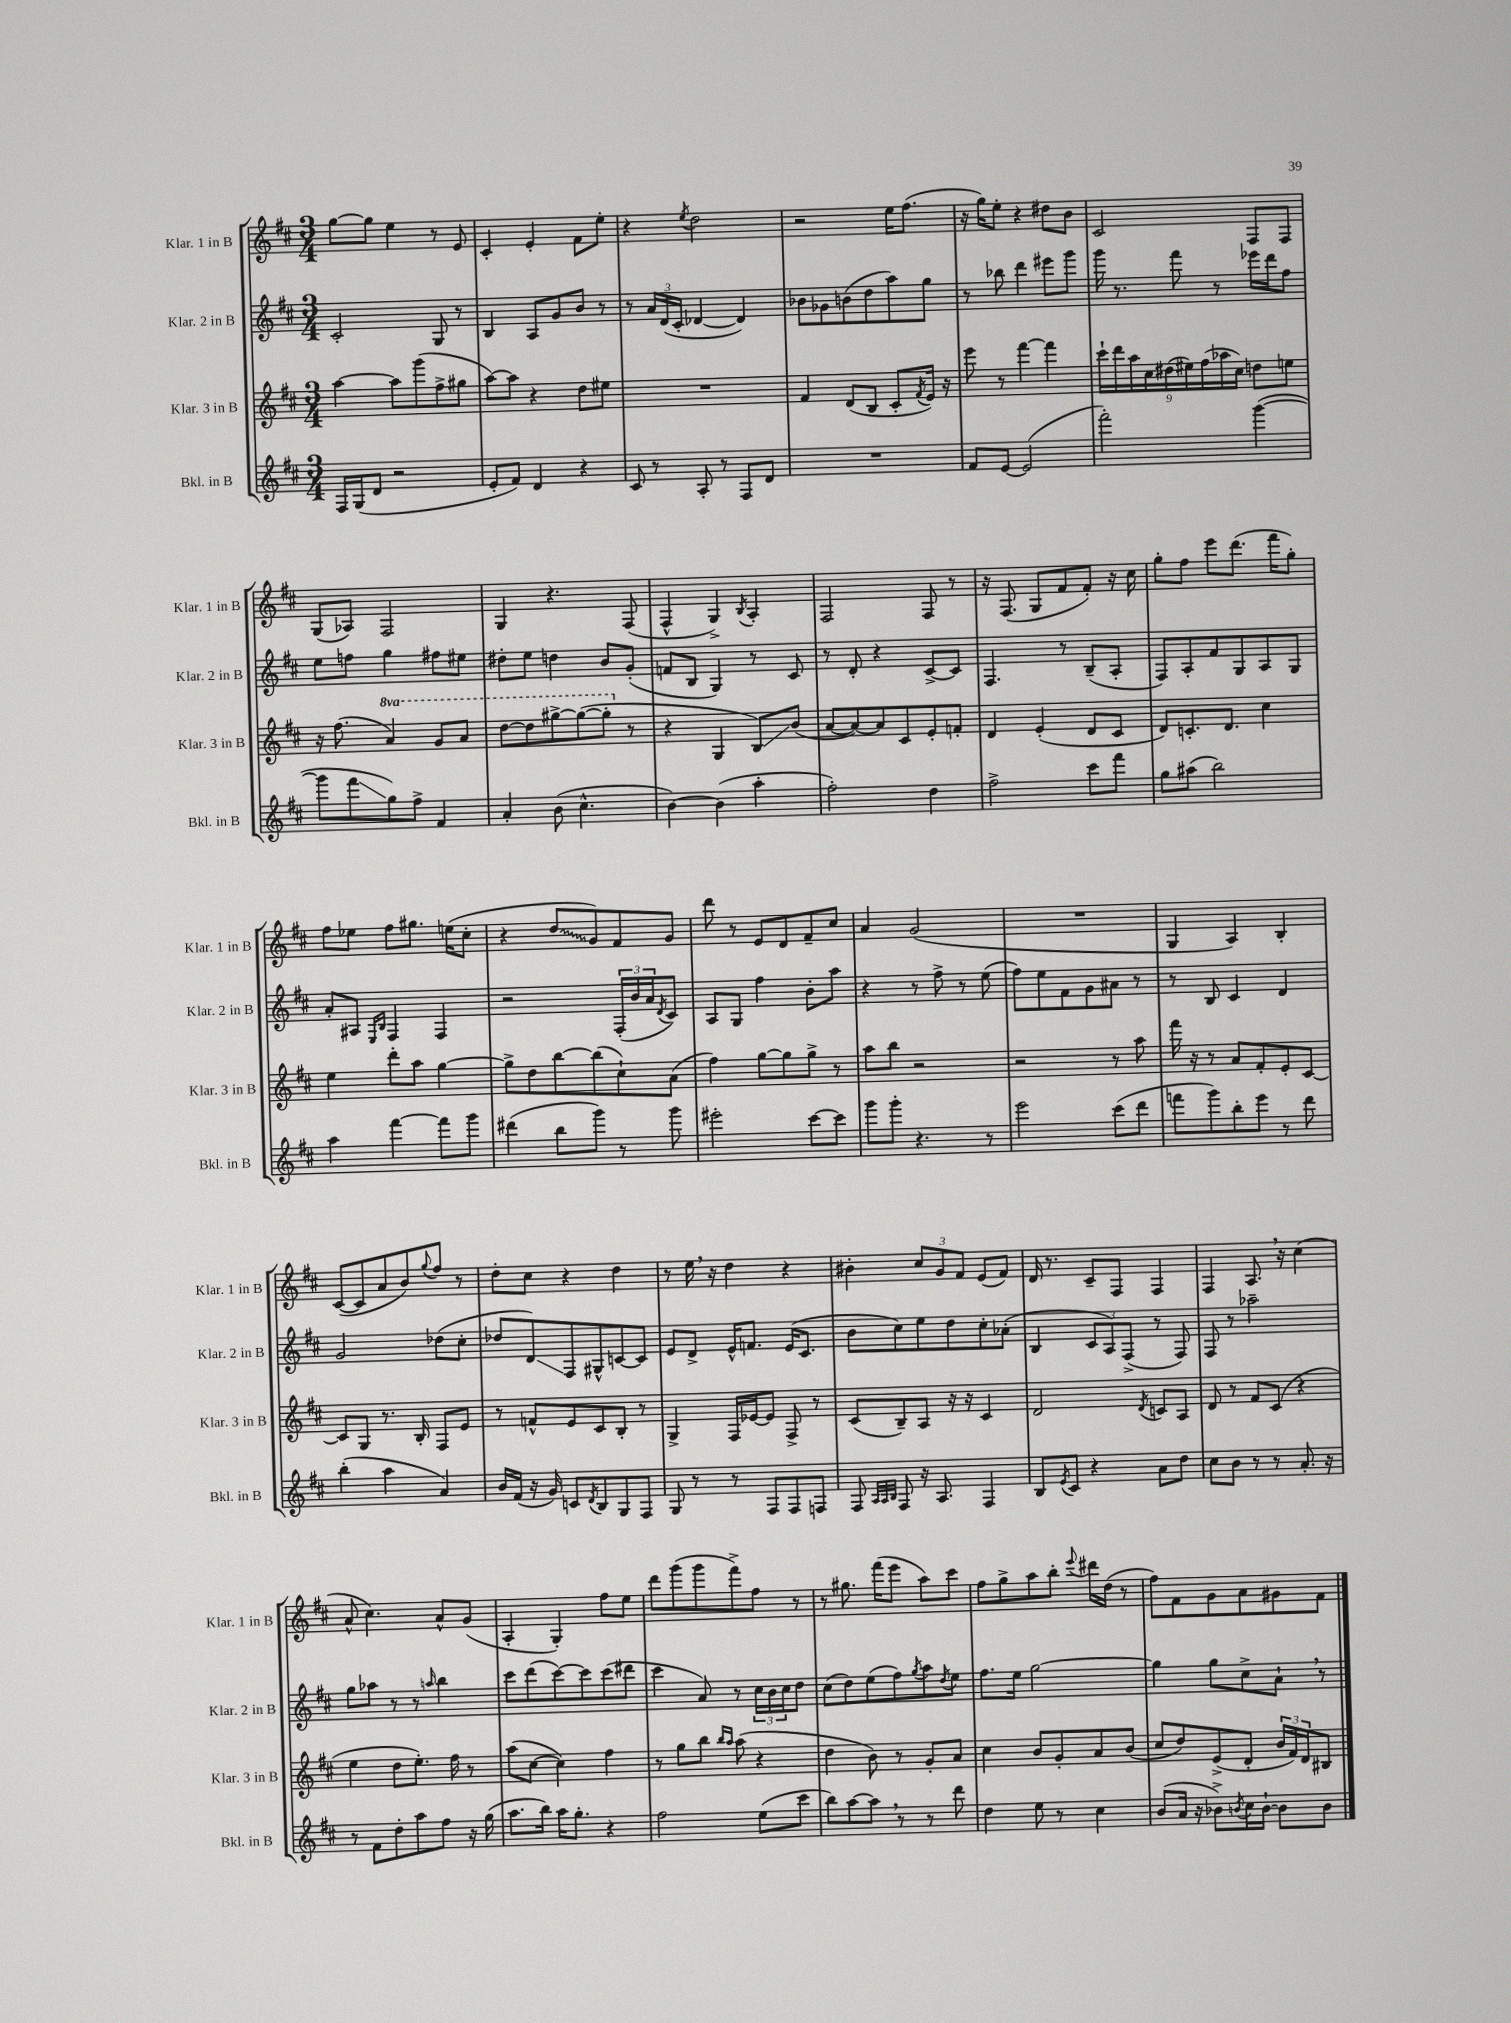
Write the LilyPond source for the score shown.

<<
\new StaffGroup <<
\new Staff = "s0" \with { instrumentName = "Klar. 1 in B" shortInstrumentName = "Klar. 1 in B" } {
    \clef treble \key d \major \numericTimeSignature \time 3/4
    g''8~ g''8 e''4 r8 e'8 |
    cis'4-. e'4-. fis'8 e''8-. |
    r4 \acciaccatura { e''8 } d''2 |
    r2 e''16 fis''8.( |
    r16 g''16) e''8-. r4 dis''8 b'8 |
    cis'2 fis8 fis8 |
    g8( aes8) fis2 |
    g4 r4. fis8( |
    fis4-^ g4->) \acciaccatura { b8 } a4-. |
    fis2 fis8 r8 |
    r16 fis8.( g8 fis'8 fis'8-.) r16 cis''16 |
    g''8-. fis''8 e'''8 d'''8.( fis'''16 g''8-.) |
    fis''8 ees''8 fis''8 gis''8. e''16( cis''8-. |
    r4 \once \override Glissando.style = #'zigzag d''8\glissando g'8) fis'8 g'8 |
    d'''8 r8 e'8 d'8 fis'8-- cis''8 |
    a'4 g'2( |
    R2. |
    g4 a4) b4-. |
    cis'8~( cis'8 a'8 b'8) \appoggiatura { g''8 } fis''8 r8 |
    d''8-. cis''8 r4 d''4 |
    r8 e''16 \breathe r16 d''4 r4 |
    bis'4-. \tuplet 3/2 { cis''8 g'8 fis'8 } e'8( fis'8) |
    d'16 r8. cis'8-- fis8 fis4 |
    fis4 a8. \breathe r16 cis''4( |
    a'8-^ cis''4.) a'8-^ g'8( |
    a4-. g4-.) fis''8 e''8 |
    d'''8 g'''8( g'''8 fis'''8->) fis''8 r8 |
    r8 gis''8. fis'''16( e'''8 a''8) cis'''8 |
    fis''8 g''8-> a''8 b''8-. \appoggiatura { e'''8 } dis'''16 d''16( r8 |
    fis''8) fis'8 g'8 a'8 gis'8 fis'8 \bar "|." |
}
\new Staff = "s1" \with { instrumentName = "Klar. 2 in B" shortInstrumentName = "Klar. 2 in B" } {
    \clef treble \key d \major \numericTimeSignature \time 3/4
    cis'2-. g8 r8 |
    b4 a8 g'8 b'8 r8 |
    r8 \tuplet 3/2 { a'16 d'16( cis'16-. } des'4~ des'4) |
    bes'8 ges'8 b'8( d''8 a''8) g''8 |
    r8 bes''8 d'''4 eis'''8 g'''8 |
    g'''16 r8. fis'''8 r8 ees'''16 d'''16 fis''8 |
    e''8 f''8 g''4 fis''8 eis''8 |
    dis''8-. e''8 d''4 b'8 g'8-.( |
    f'8 b8 g4) r8 cis'8 |
    r8 d'8-. r4 cis'8~-> cis'8 |
    fis4. r8 b8--( a8-. |
    fis8) a8-. fis'8 g8 a8 g8 |
    a'8-. ais8 \grace { e16 b16 } fis4 fis4 |
    r2 \tuplet 3/2 { fis16-.( b'16 a'16 } \acciaccatura { d'8 } cis'8) |
    a8 g8 fis''4 b'8-. a''8 |
    r4 r8 fis''8-> r8 e''8( |
    fis''8) e''8 fis'8 g'8 ais'8 r8 |
    r8 b8 cis'4 d'4 |
    g'2 des''8( cis''8-. |
    des''8 d'8\glissando) fis8 gis8-^ c'8~ c'8 |
    e'8 d'8-> e'16-^ f'8. e'16( cis'8. |
    b'8 cis''8) e''8 d''8 cis''8-. aes'8-.( |
    b4 \tuplet 3/2 { cis'8 a8) fis8->( } r8 fis8) |
    fis8 r8 aes''2-- |
    g''8 aes''8 r8 r8 \grace { a''16 } b''4 |
    cis'''8 d'''8( cis'''8~) cis'''8 cis'''8( dis'''8 |
    cis'''4 a'8) r8 \tuplet 3/2 { cis''16 b'16 cis''16 } d''8 |
    cis''8( d''8) e''8( fis''8) \acciaccatura { g''8 } a''8 \acciaccatura { d''8 } e''8 |
    fis''8. e''16 g''2~ |
    g''4 g''8 cis''8-> a'8-! \breathe r8 \bar "|." |
}
\new Staff = "s2" \with { instrumentName = "Klar. 3 in B" shortInstrumentName = "Klar. 3 in B" } {
    \clef treble \key d \major \numericTimeSignature \time 3/4 \set Staff.ottavationMarkups = #ottavation-simple-ordinals
    a''4~ a''8 g'''8( fis''8-> gis''8 |
    a''8~) a''8 r4 d''8 eis''8 |
    R2. |
    fis'4 d'8( b8 cis'8-. \acciaccatura { fis'8 } e'16) r16 |
    e'''8 r8 fis'''4~ fis'''4 |
    \tuplet 9/8 { cis'''16-! d'''16 a''16 cis''16 dis''16( eis''16) fis''16( aes''16 cis''16) } d''8 e''8 |
    r16 fis''8.( \ottava #1 a''4) g''8 a''8 |
    d'''8~ d'''8 gis'''8~-> gis'''8~( gis'''8-. \ottava #0 r8 |
    r4 g4 b8\glissando) b'8( |
    a'8~ a'8~) a'8 cis'8 e'8-. f'8-. |
    d'4 e'4-.( d'8 cis'8 |
    d'8) c'8.-. d'8. cis''4 |
    e''4 d'''8-. a''8 g''4~ |
    g''8-> d''8 b''8~ b''8( cis''8-!) a'8( |
    fis''4) g''8~ g''8 g''8-> r8 |
    a''8 b''8 r2 |
    r2 r8 a''8 |
    fis'''16 r16 r8 a'8 fis'8-. e'8-. cis'8~ |
    cis'8 g8 r8. b16-. fis8 e'8 |
    r8 f'8-^ e'8 cis'8 b8-. r8 |
    g4-> fis16 ees'16~ ees'8 fis8-> r8 |
    cis'8( b8--) a8 r16 r16 cis'4 |
    d'2 \acciaccatura { d'8 } c'8 a8 |
    d'8 r8 fis'8 cis'8( r4 |
    e''4 d''8 e''8.-.) fis''16 r8 |
    a''8( cis''8~ cis''4) fis''4 |
    r8 g''8 b''8 \grace { b''16 a''16 } a''8( r4 |
    d''4 b'8) r8 g'8-. a'8 |
    cis''4 b'8 g'8-. a'8 b'8( |
    cis''8 d''8) e'8->( d'8-. \tuplet 3/2 { b'16 fis'16) d'16 } bis8 \bar "|." |
}
\new Staff = "s3" \with { instrumentName = "Bkl. in B" shortInstrumentName = "Bkl. in B" } {
    \clef treble \key d \major \numericTimeSignature \time 3/4
    fis16 g16( d'8 r2 |
    e'8-. fis'8) d'4 r4 |
    cis'8 r8 a8-. r8 fis8 d'8 |
    R2. |
    fis'8 e'8~ e'2( |
    fis'''2-.) g'''4~( |
    g'''8 fis'''8\glissando g''8) fis''8-> fis'4 |
    a'4-. b'8( cis''4.-^ |
    b'4~) b'4( a''4-. |
    fis''2-.) d''4 |
    fis''2-> cis'''8 fis'''8 |
    g''8 ais''8( b''2) |
    a''4 fis'''4~ fis'''8 g'''8 |
    dis'''4( b''8 g'''8) r8 g'''8 |
    eis'''2-. cis'''8~ cis'''8 |
    g'''8 g'''8-. r4. r8 |
    e'''2 cis'''8( d'''8 |
    f'''8 g'''8) b''8-. e'''8 r8 d'''8 |
    b''4-.( a''4 a'4) |
    b'16 fis'16( r16 g'16) c'8 \acciaccatura { d'8 } b8 g8 fis8 |
    g8 r8 r8 fis8 fis8 f8 |
    fis8 \grace { a32 a32 b32 } fis8 r16 a8. fis4 |
    b8 \acciaccatura { e'8 } cis'8 r4 a'8 d''8 |
    cis''8 b'8 r8 r8 a'8.-. r16 |
    r8 fis'8 d''8-. a''8 fis''8 r16 g''16( |
    a''8. b''16) a''16 g''8.-. r4 |
    fis''2 e''8( cis'''8 |
    b''8) a''8~ a''8 \breathe r8 r8 d'''8 |
    d''4 e''8 r8 cis''4 |
    b'8( a'16 r16 bes'8->) \acciaccatura { b'8 } cis''16 b'16~-! b'8 b'8 \bar "|." |
}
>>
>>
\layout { \context { \Score \remove "Bar_number_engraver" } }
